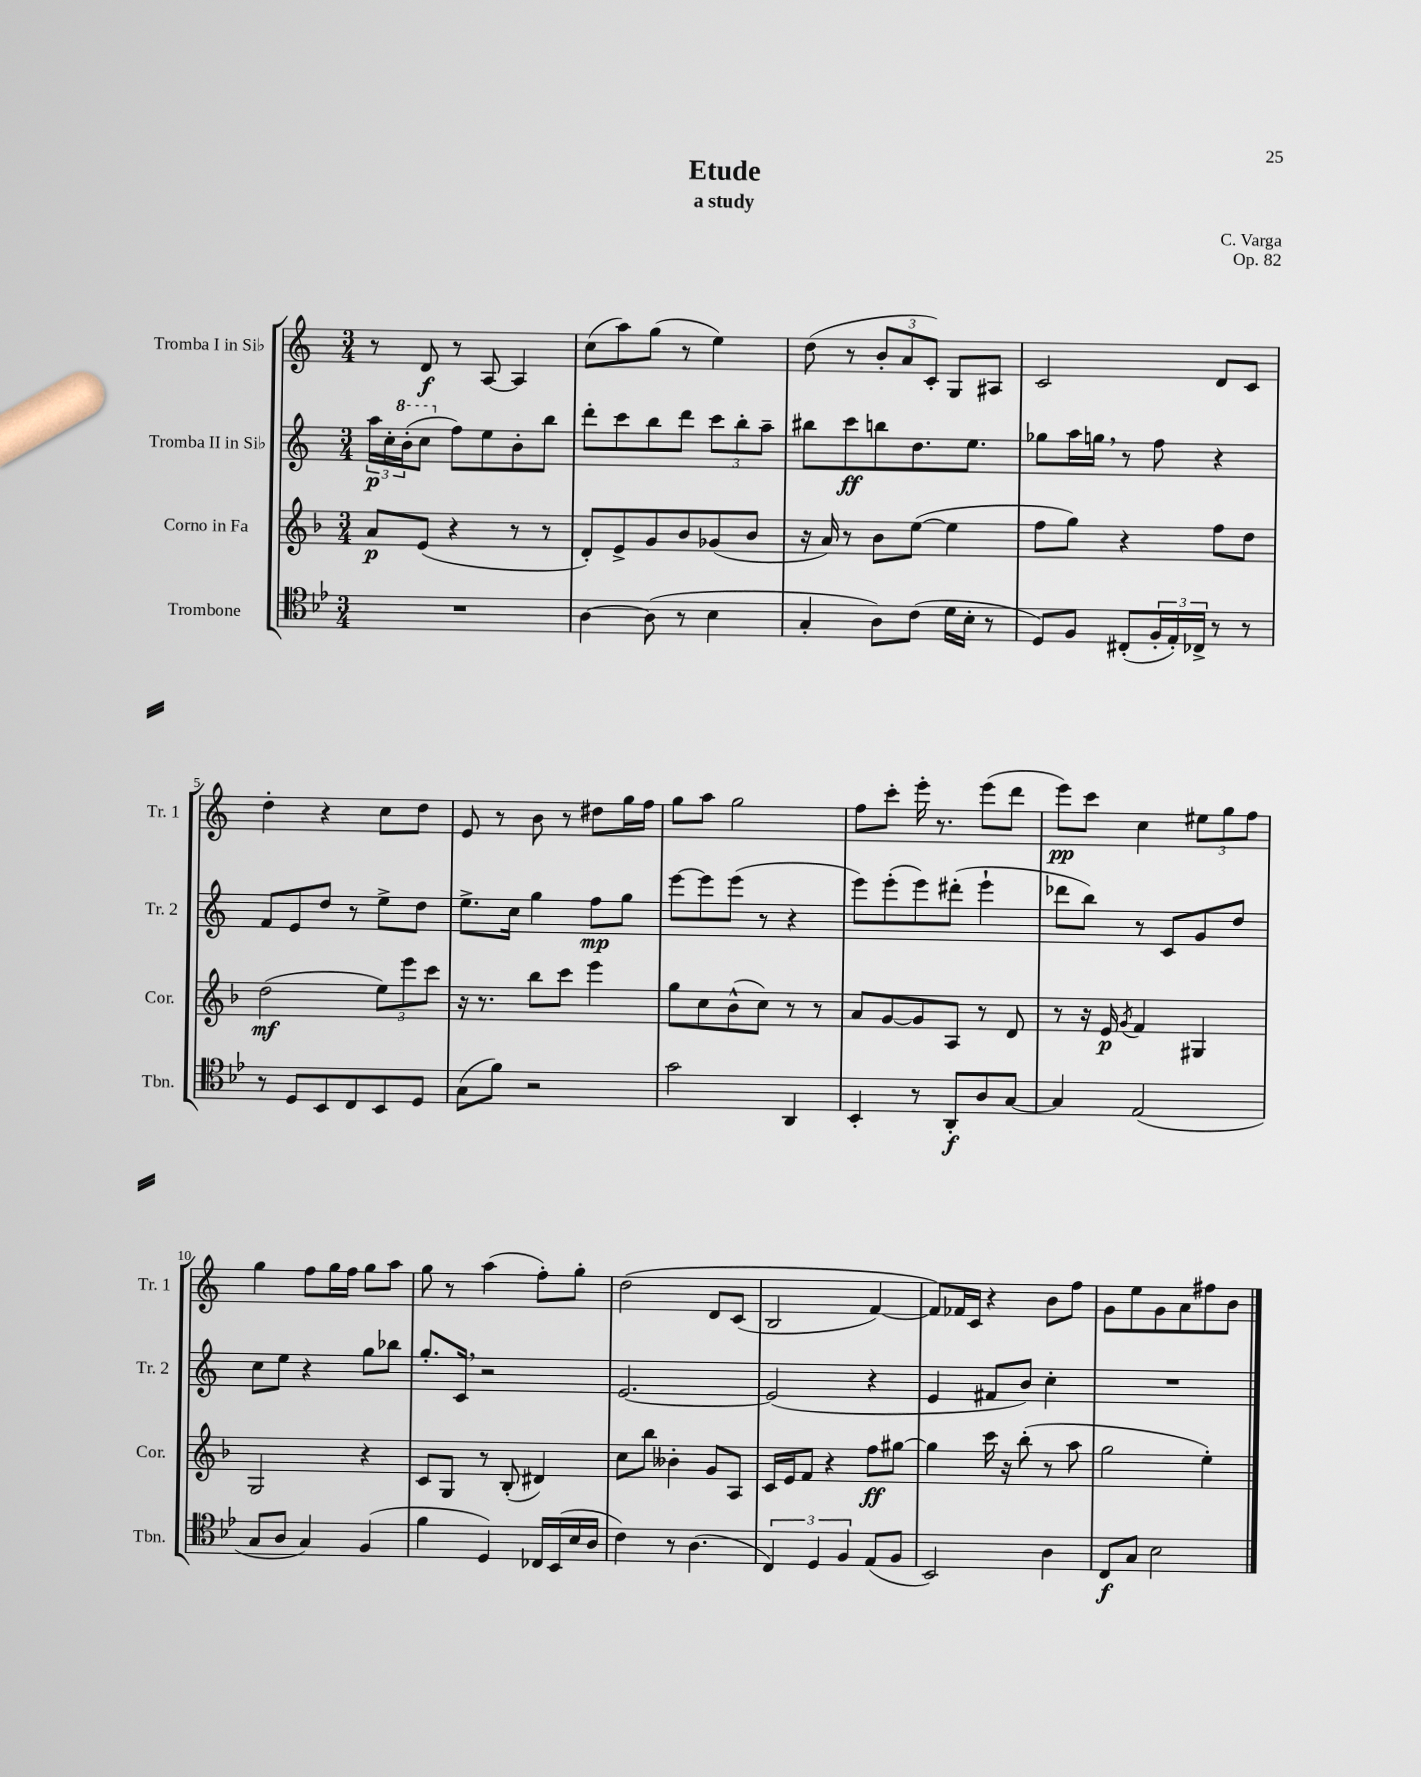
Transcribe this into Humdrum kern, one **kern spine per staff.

**kern	**dynam	**kern	**dynam	**kern	**dynam	**kern	**dynam
*part4	*part4	*part3	*part3	*part2	*part2	*part1	*part1
*staff4	*staff4	*staff3	*staff3	*staff2	*staff2	*staff1	*staff1
*I"Trombone	*	*I"Corno in Fa	*	*I"Tromba II in Si♭	*	*I"Tromba I in Si♭	*
*I'Tbn.	*	*I'Cor.	*	*I'Tr. 2	*	*I'Tr. 1	*
*clefC4	*	*clefG2	*	*clefG2	*	*clefG2	*
*k[b-e-]	*	*k[b-]	*	*k[]	*	*k[]	*
*M3/4	*	*M3/4	*	*M3/4	*	*M3/4	*
=1	=1	=1	=1	=1	=1	=1	=1
2.r	.	8a/L	p	24aa\LL	p	8r	.
.	.	.	.	24cc'\	.	.	.
*	*	*	*	*8va	*	*	*
.	.	.	.	(24bb'\J	.	.	.
.	.	(8e/J	.	8ccc\J	.	8d/	f
*	*	*	*	*X8va	*	*	*
.	.	4r	.	8ff\L)	.	8r	.
.	.	.	.	8ee\	.	[8A/	.
.	.	8r	.	8b'\	.	4A/]	.
.	.	8r	.	8bb\J	.	.	.
=2	=2	=2	=2	=2	=2	=2	=2
[4A\	.	8d'/L)	.	8ddd'\L	.	(8cc\L	.
.	.	8e^/	.	8ccc\	.	8aa\)	.
(8A\]	.	8g/	.	8bb\	.	(8gg\J	.
8r	.	8b-/	.	8ddd\J	.	8r	.
4B-\	.	(8g-X/	.	12ccc\L	.	4ee\)	.
.	.	.	.	12bb'\	.	.	.
.	.	8b-/J	.	.	.	.	.
.	.	.	.	12aa~\J	.	.	.
=3	=3	=3	=3	=3	=3	=3	=3
4G'/	.	16r	.	8bb#X\L	.	(8dd\	.
.	.	16a/)	.	.	.	.	.
.	.	8r	.	8ccc\	ff	8r	.
8A\L)	.	8b-\L	.	8bbn\	.	12b'/L	.
.	.	.	.	.	.	12a/	.
(8c\J	.	([8ee\J	.	8.dd\	.	.	.
.	.	.	.	.	.	12c'/J)	.
16d\LL	.	4ee\]	.	.	.	8G/L	.
16B-'\JJ	.	.	.	8.ee\J	.	.	.
8r	.	.	.	.	.	8A#X/J	.
=4	=4	=4	=4	=4	=4	=4	=4
8D/L)	.	8ff\L	.	8gg-X\L	.	2c/	.
8F/J	.	8gg\J)	.	16aa\L	.	.	.
.	.	.	.	16ggn,\JJ	.	.	.
(8C#X'/L	.	4r	.	8r	.	.	.
24F'/L	.	.	.	8ff\	.	.	.
24E-'/)	.	.	.	.	.	.	.
24C-X^/JJ	.	.	.	.	.	.	.
8r	.	8ff\L	.	4r	.	8d/L	.
8r	.	8dd\J	.	.	.	8c/J	.
!!LO:LB:g=z
=5	=5	=5	=5	=5	=5	=5	=5
8r	.	(2dd\	mf	8f/L	.	4dd'\	.
8D/L	.	.	.	8e/	.	.	.
8BB-/	.	.	.	8dd/J	.	4r	.
8C/	.	.	.	8r	.	.	.
8BB-/	.	12ee\L)	.	8ee^\L	.	8cc\L	.
.	.	12eee\	.	.	.	.	.
8D/J	.	.	.	8dd\J	.	8dd\J	.
.	.	12ccc\J	.	.	.	.	.
=6	=6	=6	=6	=6	=6	=6	=6
(8G\L	.	16r	.	8.ee^\L	.	8e/	.
.	.	8.r	.	.	.	.	.
8f\J)	.	.	.	.	.	8r	.
.	.	.	.	16cc\Jk	.	.	.
2r	.	8bb-\L	.	4gg\	.	8b\	.
.	.	8ccc\J	.	.	.	8r	.
.	.	4eee\	.	8ff\L	mp	8dd#X\L	.
.	.	.	.	8gg\J	.	16gg\L	.
.	.	.	.	.	.	16ff\JJ	.
=7	=7	=7	=7	=7	=7	=7	=7
2g\	.	8gg\L	.	[8eee\L	.	8gg\L	.
.	.	8cc\	.	8eee\]	.	8aa\J	.
.	.	(8b-^^\	.	(8eee\J	.	2gg\	.
.	.	8cc\J)	.	8r	.	.	.
4AA/	.	8r	.	4r	.	.	.
.	.	8r	.	.	.	.	.
=8	=8	=8	=8	=8	=8	=8	=8
4BB-'/	.	8a/L	.	8eee\L)	.	8ff\L	.
.	.	[8g/	.	(8eee'\	.	8ccc'\J	.
8r	.	8g/]	.	8eee\)	.	16eee'\	.
.	.	.	.	.	.	8.r	.
8AA'/L	f	8A/J	.	(8ddd#X'\J	.	.	.
8A/	.	8r	.	4eee`\	.	(8eee\L	.
[8G/J	.	8d/	.	.	.	8ddd\J	.
=9	=9	=9	=9	=9	=9	=9	=9
4G/]	.	8r	.	8ddd-X\L	.	8eee\L)	pp
.	.	16r	.	8bb\J)	.	8ccc\J	.
.	.	16e/	p	.	.	.	.
.	.	8qg/	.	.	.	.	.
(2E-/	.	4f/	.	8r	.	4cc\	.
.	.	.	.	8c/L	.	.	.
.	.	4G#X/	.	8g/	.	12ee#X\L	.
.	.	.	.	.	.	12gg\	.
.	.	.	.	8dd/J	.	.	.
.	.	.	.	.	.	12ff\J	.
!!LO:LB:g=z
=10	=10	=10	=10	=10	=10	=10	=10
8G/L	.	2G/	.	8cc\L	.	4gg\	.
8A/J	.	.	.	8ee\J	.	.	.
4G/)	.	.	.	4r	.	8ff\L	.
.	.	.	.	.	.	16gg\L	.
.	.	.	.	.	.	16ff\JJ	.
(4F/	.	4r	.	8gg\L	.	8gg\L	.
.	.	.	.	8bb-X\J	.	8aa\J	.
=11	=11	=11	=11	=11	=11	=11	=11
4f\	.	8c/L	.	8.gg'/L	.	8gg\	.
.	.	8G/J	.	.	.	8r	.
.	.	.	.	16c,/Jk	.	.	.
4D/)	.	8r	.	2r	.	(4aa\	.
.	.	(8B-'/	.	.	.	.	.
16C-X/LL	.	4d#X/)	.	.	.	8ff'\L)	.
(16BB-/	.	.	.	.	.	.	.
16B-/	.	.	.	.	.	8gg'\J	.
16A/JJ	.	.	.	.	.	.	.
=12	=12	=12	=12	=12	=12	=12	=12
4c\)	.	8cc\L	.	[2.e/	.	(2dd\	.
.	.	8bb-\J	.	.	.	.	.
8r	.	4b--X'\	.	.	.	.	.
(4.A\	.	.	.	.	.	.	.
.	.	8g/L	.	.	.	8d/L	.
.	.	8A/J	.	.	.	(8c/J	.
=13	=13	=13	=13	=13	=13	=13	=13
6C/)	.	16c/LL	.	(2e/]	.	2B/	.
.	.	16e/J	.	.	.	.	.
.	.	8f/J	.	.	.	.	.
6D/	.	.	.	.	.	.	.
.	.	4r	.	.	.	.	.
6F/	.	.	.	.	.	.	.
(8E-/L	.	8ff\L	ff	4r	.	[4f/)	.
8F/J	.	[8gg#X\J	.	.	.	.	.
=14	=14	=14	=14	=14	=14	=14	=14
2BB-/)	.	4gg#\]	.	4e/	.	8f/L])	.
.	.	.	.	.	.	16f-X/L	.
.	.	.	.	.	.	16c/JJ	.
.	.	16ccc\	.	8f#X/L	.	4r	.
.	.	16r	.	.	.	.	.
.	.	(8bb-'\	.	8b/J)	.	.	.
4A\	.	8r	.	4cc'\	.	8b\L	.
.	.	8aa\	.	.	.	8ff\J	.
=15	=15	=15	=15	=15	=15	=15	=15
8C/L	f	2gg\	.	2.r	.	8g\L	.
8G/J	.	.	.	.	.	8ee\	.
2B-\	.	.	.	.	.	8g\	.
.	.	.	.	.	.	8a\	.
.	.	4ee'\)	.	.	.	8ff#X\	.
.	.	.	.	.	.	8b\J	.
==	==	==	==	==	==	==	==
*-	*-	*-	*-	*-	*-	*-	*-
